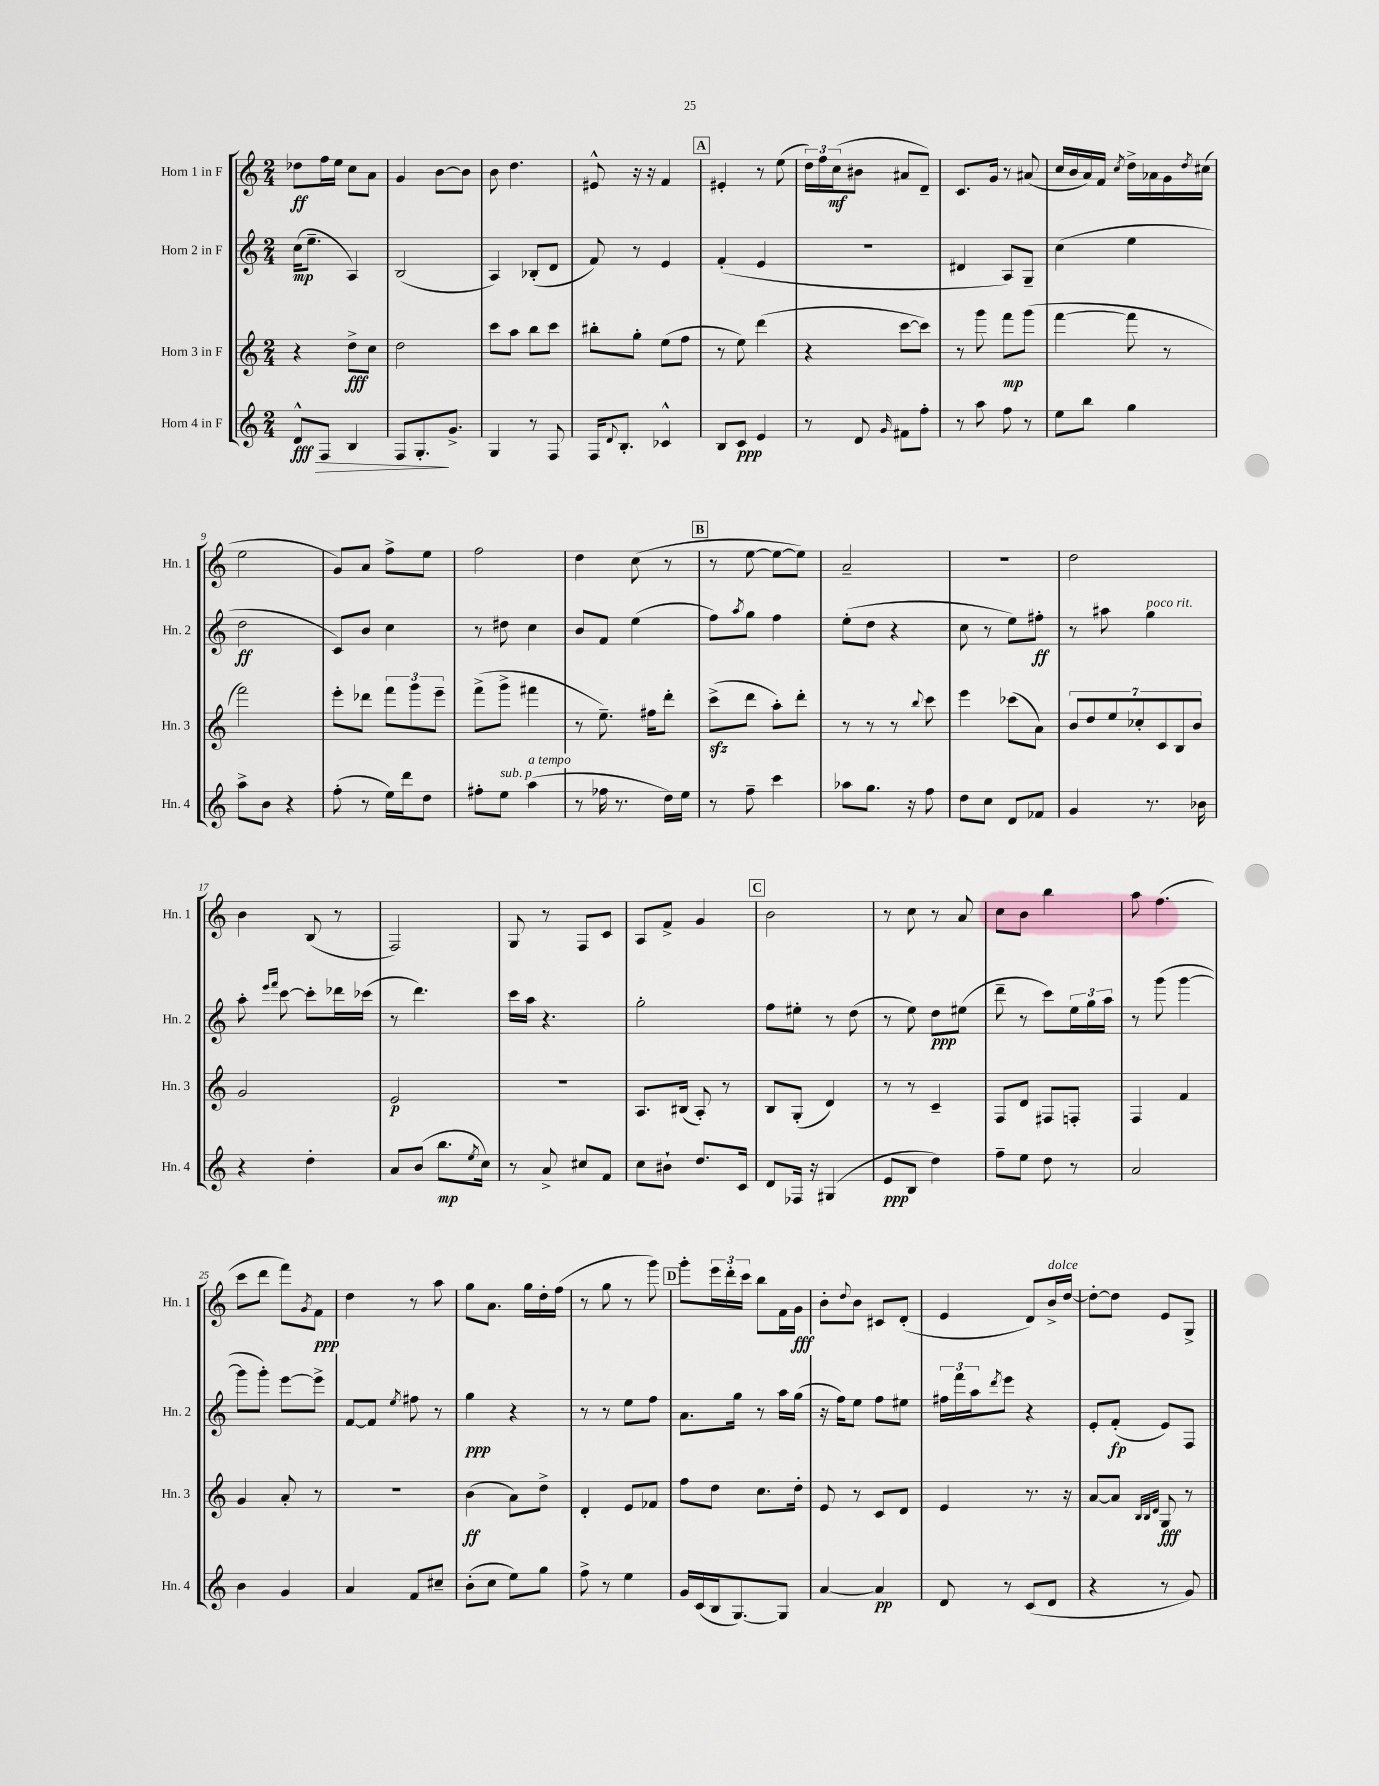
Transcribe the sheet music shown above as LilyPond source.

<<
\new StaffGroup <<
\new Staff = "s0" \with { instrumentName = "Horn 1 in F" shortInstrumentName = "Hn. 1" } {
    \clef treble \key c \major \numericTimeSignature \time 2/4
    des''8\ff f''16 e''16 c''8 a'8 |
    g'4 b'8~ b'8 |
    b'8 d''4. |
    eis'8-^ r16 r16 f'4 |
    \mark \markup { \box "A" } eis'4-. r8 e''8( |
    \tuplet 3/2 { d''16) f''16 c''16\mf( } bis'8 ais'8 d'8--) |
    c'8. g'16 r8 ais'8( |
    c''16 b'16 a'16) f'16 \acciaccatura { c''8 } d''16-> aes'16 g'16 \acciaccatura { d''8 } cis''16( |
    e''2 |
    g'8) a'8 f''8-> e''8 |
    f''2 |
    d''4 c''8( r8 |
    \mark \markup { \box "B" } r8 e''8~ e''8~ e''8) |
    a'2-- |
    r2 |
    d''2 |
    b'4 b8( r8 |
    f2) |
    g8 r8 f8 c'8 |
    a8 f'8-> g'4 |
    \mark \markup { \box "C" } b'2 |
    r8 c''8 r8 a'8 |
    c''8 b'8 b''4 |
    a''8 f''4.( |
    c'''8 d'''8 f'''8) \acciaccatura { g'8 } f'8\ppp |
    d''4 r8 a''8 |
    g''8 a'8. g''16 d''16-. f''16( |
    r8 g''8 r8 g'''8) |
    \mark \markup { \box "D" } g'''8-. \tuplet 3/2 { e'''16 d'''16-. c'''16 } b''8 f'16 g'16\fff |
    b'8-. \appoggiatura { d''8 } b'8 cis'8 d'8-.( |
    e'4 d'8) b'16->^\markup { \italic "dolce" } d''16~ |
    d''8~-. d''8 e'8 g8-> \bar "|." |
}
\new Staff = "s1" \with { instrumentName = "Horn 2 in F" shortInstrumentName = "Hn. 2" } {
    \clef treble \key c \major \numericTimeSignature \time 2/4
    c''16\mp( e''8.-- a4) |
    b2( |
    a4) bes8-.( d'8 |
    f'8) r8 e'4 |
    \mark \markup { \box "A" } f'4-.( e'4 |
    R2 |
    dis'4 a8) g8-- |
    c''4( e''4 |
    d''2\ff |
    c'8) b'8 c''4 |
    r8 dis''8 c''4 |
    b'8 f'8 e''4( |
    \mark \markup { \box "B" } f''8) \acciaccatura { a''8 } g''8 f''4 |
    e''8-.( d''8 r4 |
    c''8 r8 e''8) fis''8-.\ff |
    r8 ais''8 g''4^\markup { \italic "poco rit." } |
    a''8-. \grace { e'''16 f'''16 } c'''8~ c'''8-. des'''16 ces'''16( |
    r8 d'''4.) |
    c'''16 a''16 r4. |
    g''2-. |
    \mark \markup { \box "C" } f''8 eis''8-. r8 d''8( |
    r8 e''8) d''8\ppp eis''8( |
    d'''8-- r8 c'''8) \tuplet 3/2 { e''16 g''16 a''16 } |
    r8 g'''8( g'''4~ |
    g'''8 g'''8-.) e'''8~ e'''8-> |
    f'8~ f'8 \acciaccatura { e''8 } fis''8 r8 |
    g''4\ppp r4 |
    r8 r8 e''8 f''8 |
    \mark \markup { \box "D" } a'8. g''16 r8 a''16 g''16( |
    r16 f''16) e''8 f''8 eis''8 |
    \tuplet 3/2 { fis''16 f'''16 a''16 } \acciaccatura { d'''8 } e'''8 r4 |
    e'8-. f'8-.\fp( e'8) f8 \bar "|." |
}
\new Staff = "s2" \with { instrumentName = "Horn 3 in F" shortInstrumentName = "Hn. 3" } {
    \clef treble \key c \major \numericTimeSignature \time 2/4
    r4 d''8->\fff c''8 |
    d''2 |
    c'''8 a''8 b''8 c'''8 |
    bis''8-. g''8-. e''8( f''8 |
    \mark \markup { \box "A" } r8 e''8) d'''4( |
    r4 c'''8~ c'''8) |
    r8 g'''8 f'''8\mp g'''8( |
    f'''4~ f'''8 r8 |
    f'''2) |
    e'''8-. des'''8 \tuplet 3/2 { f'''8 g'''8 e'''8-- } |
    f'''8->( g'''8-> fis'''4 |
    r8 e''8.--) fis''16 d'''8-. |
    \mark \markup { \box "B" } c'''8->\sfz( d'''8 a''8-.) d'''8-. |
    r8 r8 r8 \appoggiatura { b''8 } c'''8 |
    e'''4 ces'''8( a'8) |
    \tuplet 7/4 { b'8 d''8 e''8 ces''8-. c'8 b8 b'8 } |
    g'2 |
    e'2\p |
    R2 |
    a8. bis16( a8-.) r8 |
    \mark \markup { \box "C" } b8 g8-.( d'4) |
    r8 r8 c'4-- |
    f8 d'8 fis8 f8-. |
    f4 f'4 |
    g'4 a'8-. r8 |
    R2 |
    b'4\ff( a'8) d''8-> |
    d'4-. e'8 fes'8 |
    \mark \markup { \box "D" } f''8 d''8 c''8. d''16-. |
    e'8 r8 c'8 d'8 |
    e'4 r8. r16 |
    a'8~ a'8 \grace { b32 b32 d'32 } g8\fff r8 \bar "|." |
}
\new Staff = "s3" \with { instrumentName = "Horn 4 in F" shortInstrumentName = "Hn. 4" } {
    \clef treble \key c \major \numericTimeSignature \time 2/4
    d'8-^\fff\> f8 b4 |
    f8 g8.-.\! g'8.-> |
    g4 r8 f8 |
    f16 \appoggiatura { d'8 } b8.-. ces'4-^ |
    \mark \markup { \box "A" } b8 c'8\ppp e'4 |
    r8 d'8 \grace { g'16 } fis'8 f''8-. |
    r8 a''8 f''8 r8 |
    e''8 b''8 g''4 |
    a''8-> b'8 r4 |
    f''8-.( r8 e''16) d'''16 d''8 |
    fis''8-. e''8^\markup { \italic "sub. p" } a''4^\markup { \italic "a tempo" }( |
    r8 fes''16 r8. d''16) e''16 |
    \mark \markup { \box "B" } r8 f''8-- c'''4 |
    aes''8 g''8. r16 f''8 |
    d''8 c''8 d'8 fes'8 |
    g'4 r8. bes'16 |
    r4 d''4-. |
    a'8 b'8( b''8.\mp \acciaccatura { e''8 } c''16) |
    r8 a'8-> cis''8 f'8 |
    c''8 bis'8-! d''8. c'16 |
    \mark \markup { \box "C" } d'8 fes16 r16 gis4( |
    e'8\ppp b8 d''4) |
    f''8-- e''8 d''8 r8 |
    a'2 |
    b'4 g'4 |
    a'4 f'8 cis''8-- |
    b'8-.( c''8 e''8) g''8 |
    f''8-> r8 e''4 |
    \mark \markup { \box "D" } g'16 c'16( b16 g8.~) g8 |
    a'4~ a'4\pp |
    d'8 r8 c'8( d'8 |
    r4 r8 g'8) \bar "|." |
}
>>
>>
